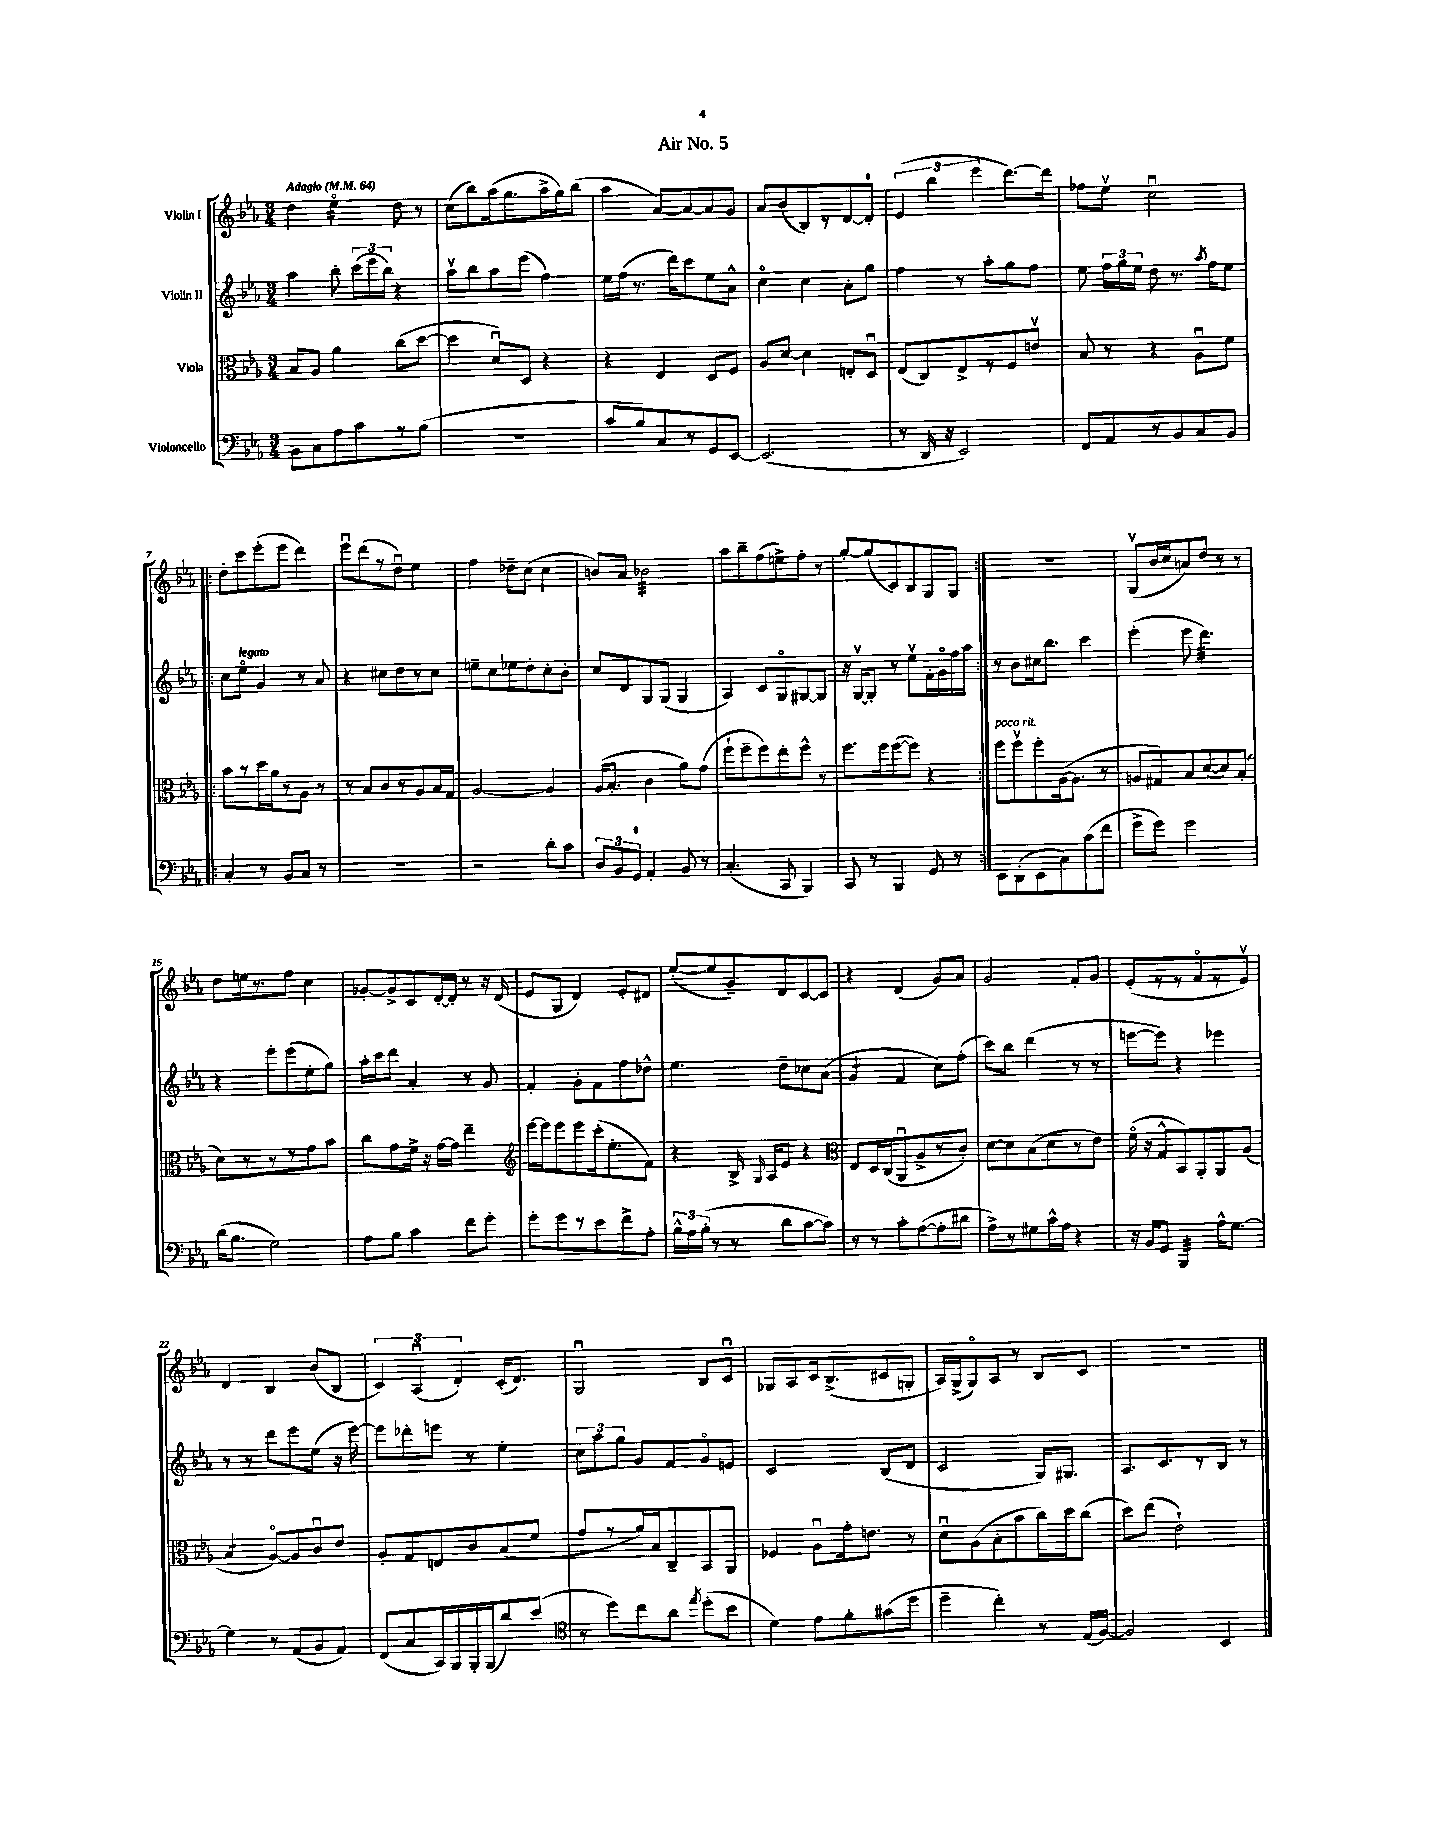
\header { title = "Air No. 5" }
<<
\new StaffGroup <<
\new Staff = "s0" \with { instrumentName = "Violin I" } {
    \clef treble \key ees \major \numericTimeSignature \time 3/4 \tempo "Adagio" 4 = 64
    \autoBeamOff d''4 ees''4:16\flageolet d''8 r8 |
    c''8[( bes''8) aes''16( g''8. aes''16-> g''16) bes''8]( |
    aes''4 aes'8[~) aes'8~ aes'8 g'8] |
    aes'8[ bes'8( bes8) r8 d'8~ d'8]-0-. |
    \tuplet 3/2 { ees'4( bes''4 ees'''4 } d'''8.[~) d'''16] |
    fes''8[ ees''8]\upbow c''2\downbow |
    \repeat volta 2 { d''8[-. c'''8 ees'''8-.( ees'''8] d'''4) |
    ees'''8[\downbow d'''8( r8 d''8]\downbow) ees''4 |
    f''4 des''8[-- c''8]( c''4 |
    b'8[) aes'8] bes'2:32 |
    aes''8[ bes''8-- f''8( e''8->) f''8]-. r8 |
    g''8[~-. g''8( c'8) bes8 g8 g8] | }
    R2. |
    g8[\upbow( bes'16 c''16 a'8) d''8] r8 r8 |
    d''8[ e''16 r8. f''8] c''4 |
    ges'8[~-. ges'8-> c'8 d'16~-. d'16]-. r8 r16 d'16( |
    ees'8[ g8] d'4) ees'8[-. dis'8] |
    ees''8[~-.( ees''8 g'8--) d'8 c'8~ c'8] |
    r4 d'4( g'8[) aes'8] |
    g'2 f'8[-. g'8] |
    ees'8[-.( r8 r8 f'8\flageolet r8 ees'8]\upbow) |
    d'4 bes4 bes'8[( bes8] |
    \tuplet 3/2 { c'4) aes4\downbow( d'4-.) } c'16[-.( d'8.]) |
    g2\downbow bes8[ c'8]\downbow |
    ges8[ aes8 c'16 bes8.->( cis'8 g8]-. |
    aes16[) g16->( g8\flageolet) aes8] r8 bes8[ c'8] |
    R2. \bar "|." |
}
\new Staff = "s1" \with { instrumentName = "Violin II" } {
    \clef treble \key ees \major \numericTimeSignature \time 3/4
    \autoBeamOff aes''4 bes''8-. \tuplet 3/2 { c'''16[( ees'''16 bes''16]) } r4 |
    aes''8[\upbow bes''8 aes''8 ees'''8]( f''4) |
    ees''16[ f''16]( r8. d'''16[) c'''8 ees''8 aes'8]-^ |
    c''4\flageolet c''4 aes'8[-. g''8] |
    f''4 r8 aes''8[-. g''8 f''8] |
    ees''8 \tuplet 3/2 { f''16[ g''16 ees''16] } d''8 r8. \acciaccatura { aes''8 } f''16[ ees''8] |
    \repeat volta 2 { c''8[ ees''8]\flageolet^\markup { \italic "legato" } g'4 r8 aes'8 |
    r4 cis''8[ d''8 r8 cis''8] |
    e''8[-- c''8 ees''8 d''8-. c''8-. bes'8]-. |
    c''8[ d'8 g8 g8]( g4 |
    aes4) c'8[ g8\flageolet gis8~ gis8] |
    r16 g16[~\upbow g8]-. r8 ees''8[\upbow f'16-. g'16\flageolet f''16 aes''16] | }
    r8 bes'8[ cis''16 bes''8.] c'''4 |
    ees'''4-.( ees'''8 d'''4.:32) |
    r4 ees'''8[-. ees'''8( ees''8-. g''8]) |
    aes''16[-. c'''16 d'''8] aes'4-. r8 g'8 |
    f'4-. g'8[-. f'8 f''8 des''8]-^ |
    ees''4. d''8[-- ces''8 aes'8]( |
    g'4:8 f'4 c''8[) f''8]-.( |
    c'''8[) bes''8] d'''4( r8 r8 |
    e'''8[~ e'''8]) r4 ees'''4 |
    r8 r8 d'''8[ ees'''8 ees''8]( r16 ees'''16~) |
    ees'''8[ des'''8-. e'''8] r8 ees''4-. |
    \tuplet 3/2 { c''8[ aes''8 g''8] } g'8[ f'8 g'8\flageolet e'8] |
    c'2 bes8[( d'8] |
    c'2 g16[) gis8.] |
    aes8.[ c'8. r8 bes8] r8 \bar "|." |
}
\new Staff = "s2" \with { instrumentName = "Viola" } {
    \clef alto \key ees \major \numericTimeSignature \time 3/4
    \autoBeamOff bes8[ aes8] aes'4 c''8[( d''8]~ |
    d''4 d'8[\downbow) d8] r4 |
    r4 ees4 d8[ f8] |
    aes8[ d'8]~ d'4 e8[-. d8]\downbow |
    ees8[( c8) ees8-> r8 f8 e'8]\upbow |
    bes8 r8 r4 aes8[\downbow f'8] |
    \repeat volta 2 { bes'8[ r8 d''16 aes'16 r8 aes8] r8 |
    r8 bes8[ c'8 r8 aes8 bes16 g16] |
    aes2~ aes4 |
    aes16[( bes8.]-. c'4 aes'8[) g'8]( |
    f''8[-! f''8-- f''8) ees''8-. f''8]-^ r8 |
    f''8.[ f''16 f''8~( f''8]) r4 | }
    f''8[^\markup { \italic "poco rit." } f''8\upbow f''8-. aes16~( aes8.] r8 |
    a8[ gis8) bes8 d'8~( d'8) bes8]-.( |
    d'8[) r8 r8 r8 g'8 bes'8] |
    c''8[ g'8 f'16]-> r16 g'16[~ g'16] ees''4-- |
    \clef treble ees'''16[~ ees'''16 ees'''8 ees'''8 c'''16-.( ees''8.-. f'8]) |
    r4 bes16-> \grace { g16 } aes16[ ees'8] r4 |
    \clef alto ees8[ d16 c16( aes,8\downbow aes8-> r8 c'8]-.) |
    d'8[~ d'8 bes8( d'8 r8 ees'8]) |
    f'16\flageolet( r16 g8[-^ bes,8) aes,8-. aes,8 aes8]( |
    bes4:8 aes8[~\flageolet) aes8 c'8\downbow ees'8] |
    aes8[-. g8 e8 c'8 bes8( f'8] |
    g'8[ r8 aes'16) bes16 c8-- bes,8 aes,8] |
    fes4 aes8[\downbow g'16-. e'8.] r8 |
    d'8[\downbow aes8( bes8-. bes'8 c''16) d''16 c''8]( |
    d''8[) ees''8]( ees'2-!) \bar "|." |
}
\new Staff = "s3" \with { instrumentName = "Violoncello" } {
    \clef bass \key ees \major \numericTimeSignature \time 3/4
    \autoBeamOff bes,8[ c8 aes8 c'8 r8 bes8]( |
    R2. |
    c'8[ bes8) c8 r8 g,8 ees,8]~ |
    ees,2.( |
    r8 d,16 r16 ees,2) |
    f,8[ aes,8 r8 bes,8 c8 bes,8] |
    \repeat volta 2 { c4-. r8 bes,8[ c8] r8 |
    R2. |
    r2 d'8[-. c'8] |
    \tuplet 3/2 { d8[ bes,8 g,8]-0 } aes,4-. bes,8 r8 |
    c4.-.( c,8 bes,,4) |
    c,8 r8 bes,,4 g,8 r8 | }
    ees,8[ d,8-.( ees,8 c8) c'8( f'8] |
    g'8[-> g'8]) g'2 |
    d'16[( bes8.] g2) |
    aes8[ bes8] c'4 f'8[ g'8]-. |
    g'8[-. g'8 r8 ees'8 f'8-> aes8]-. |
    \tuplet 3/2 { bes16[-^ aes16 bes16]-.( } r8 r8 d'8[ c'8~ c'8]) |
    r8 r8 c'8[-. aes8~( aes8-. dis'8] |
    aes8[->) r8 gis8 c'16-^ aes16] r4 |
    r16 bes,16[ g,8] bes,,4:32 aes16[-^ g8.]~ |
    g4 r8 aes,8[( bes,8 aes,8]) |
    f,8[( c8 c,16) bes,,16 bes,,16-. bes,,16( d'8) ees'8]( |
    \clef tenor r8 d''8[) c''8 aes'8] \acciaccatura { ees''8 } d''8[-.( bes'8] |
    d'4) ees'8[ f'8-. gis'8( d''8] |
    d''4-- c''4-.) r8 ees16[( f16]~) |
    f2 bes,4 \bar "|." |
}
>>
>>
